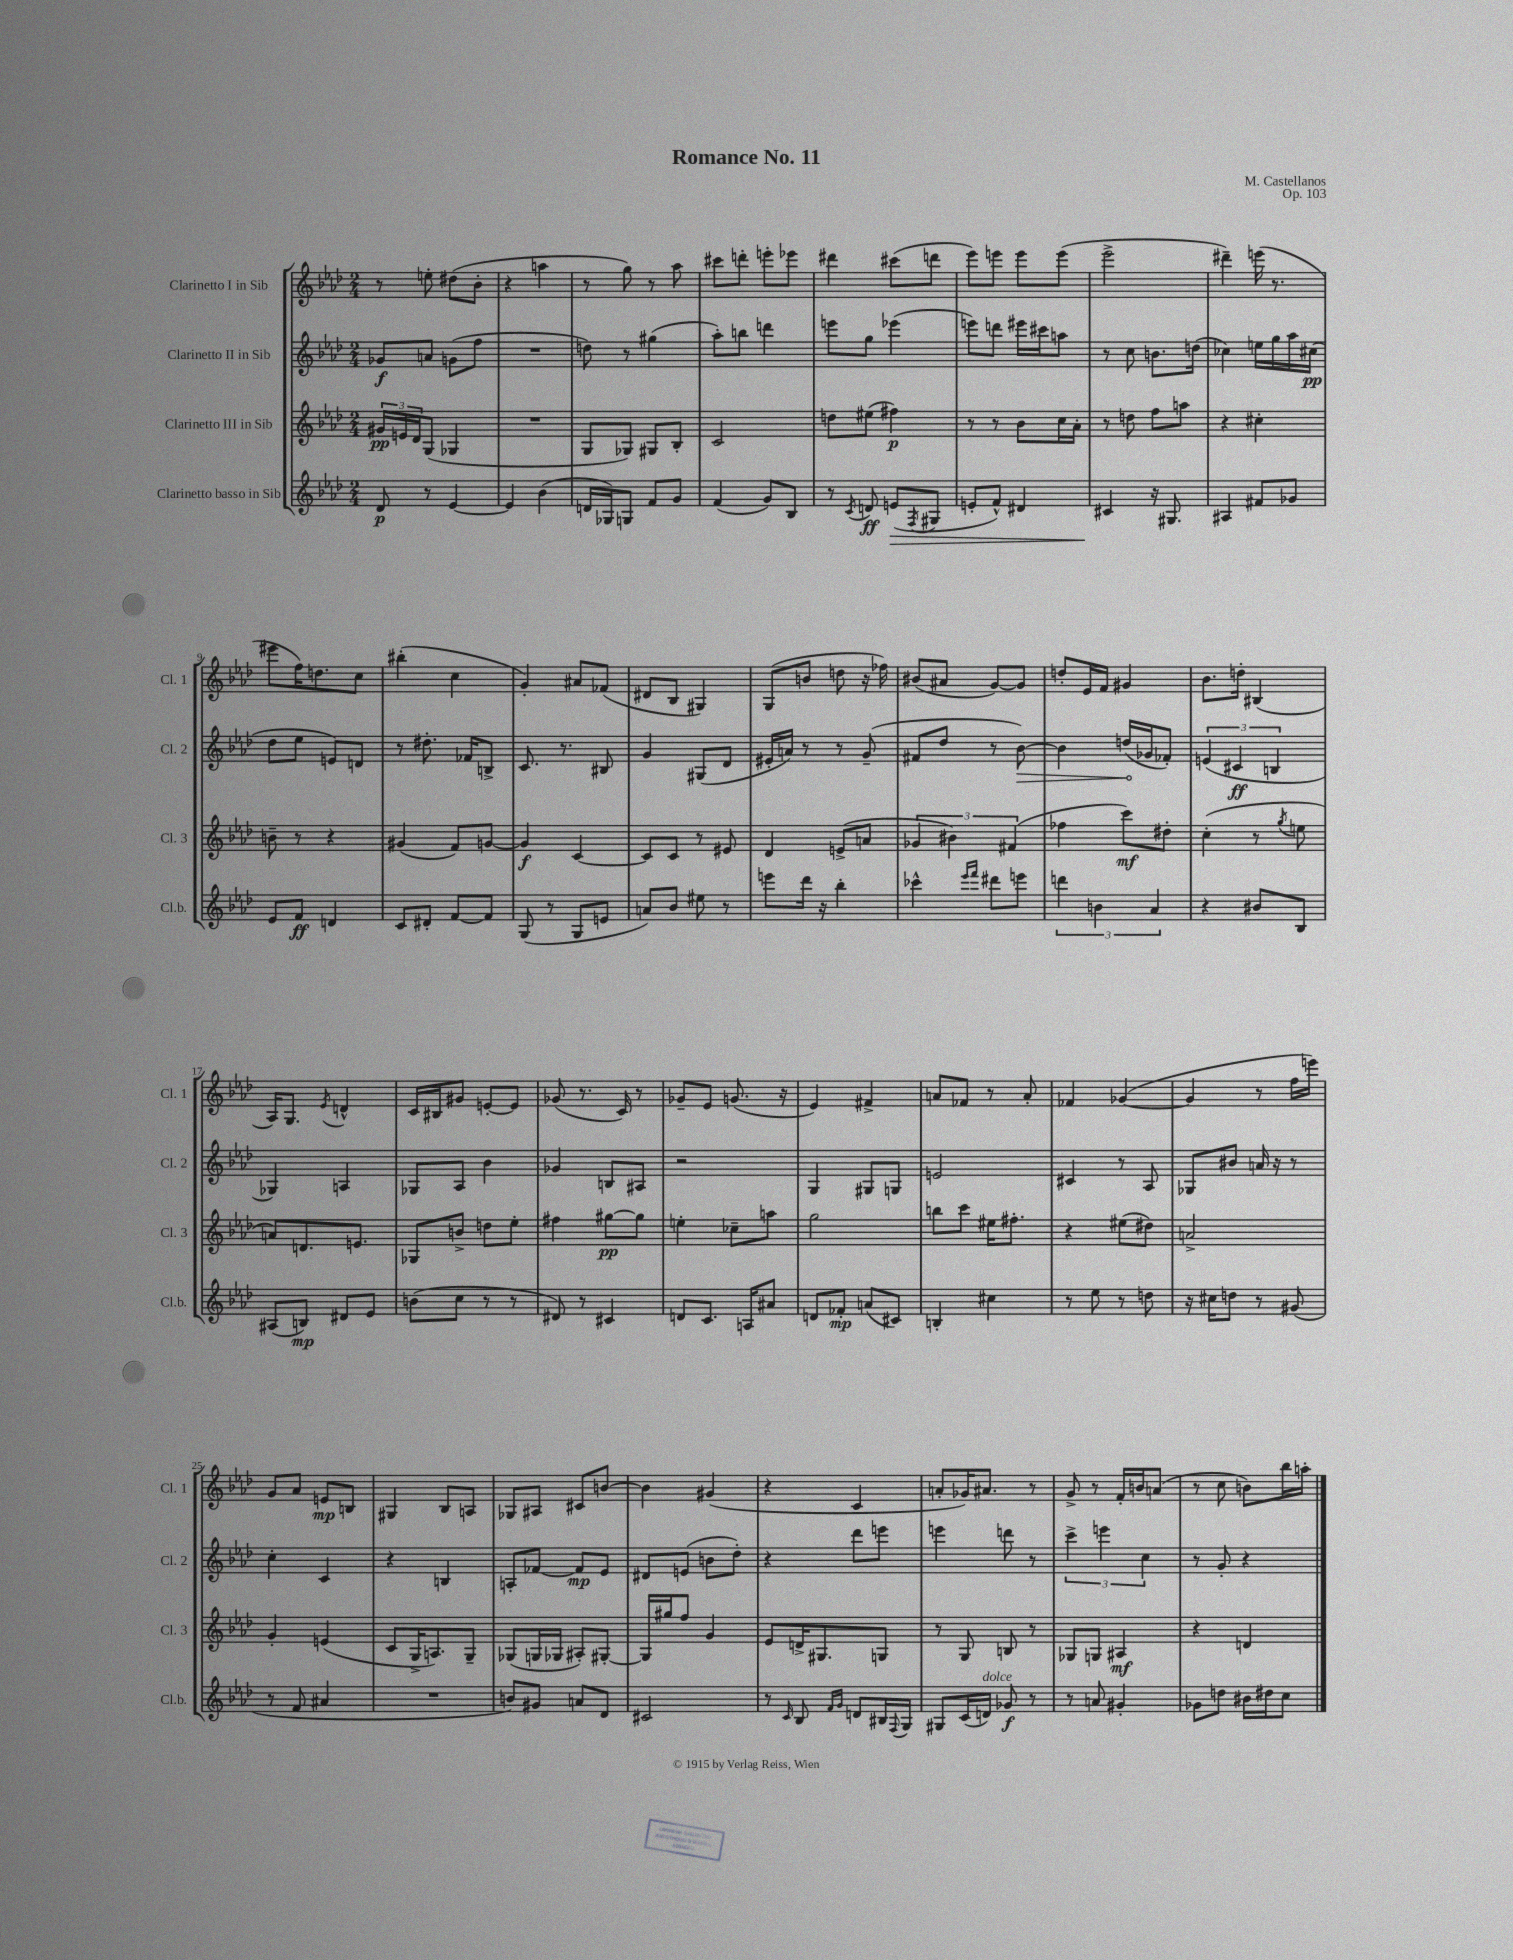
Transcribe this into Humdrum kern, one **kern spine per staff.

**kern	**kern	**kern	**kern
*staff4	*staff3	*staff2	*staff1
*clefG2	*clefG2	*clefG2	*clefG2
*k[b-e-a-d-]	*k[b-e-a-d-]	*k[b-e-a-d-]	*k[b-e-a-d-]
*M2/4	*M2/4	*M2/4	*M2/4
8d-/	24g#/LL	8g-/L	8r
.	24e/	.	.
.	24d-/J	.	.
8r	(8G/J	8a/J	8ee'\
[4e-/	4G-/	(8g\L	(8dd#\L
.	.	8ff\J	8b-'\J
=	=	=	=
4e-/]	2r	2r	4r
(4b-\	.	.	4aa\
=	=	=	=
16d/LL	8G/L	8dd\)	8r
16G-/J)	.	.	.
8G/J	8G-/J)	8r	8gg\)
8f/L	8G#/L	(4gg#\	8r
8g/J	8B-'/J	.	8aa-\
=	=	=	=
(4f/	2c/	8aa-'\L)	8ccc#\L
.	.	8bb\J	8ddd'\J
8g/L)	.	4ddd\	8eee'\L
8B-/J	.	.	8eee-\J
=	=	=	=
8r	8dd\L	8eee\L	4ddd#\
8qc/	.	.	.
8d/	(8ee#\J	8gg\J	.
(8e/L	4ff#\)	(4eee-\	(8ccc#\L
8qF/	.	.	.
8G#/J	.	.	8ddd\J
=	=	=	=
8e'/L	8r	8eee\L)	8eee-\L)
8f^^/J)	8r	8ddd\J	8eee\J
4d#/	8b-\L	16eee#\LL	8eee\L
.	.	16ccc#\J	.
.	16cc\L	8aa\J	(8eee\J
.	16a-'\JJ	.	.
=	=	=	=
4c#/	8r	8r	2eee-^\
.	8dd\	8cc\	.
16r	8ff\L	8.b\L	.
8.G#/	.	.	.
.	8aa\J	.	.
.	.	(16dd\Jk	.
=	=	=	=
4A#/	4r	4cc-\)	4ddd#~\)
8f#/L	4cc#'\	16ee\LL	(16eee\
.	.	16gg\	8.r
8g-/J	.	16aa-\	.
.	.	(16cc#\JJ	.
=	=	=	=
8e-/L	8b~\	8dd-\L	8eee#\L
8f/J	8r	8ee-\J	16ff\K)
.	.	.	8.dd\
4d/	4r	8e/L)	.
.	.	8d/J	8cc\J
=	=	=	=
8c/L	(4g#/	8r	(4bb#'\
8d#'/J	.	8.dd#'\	.
[8f/L	8f/L)	.	4cc\
.	.	16f-/LK	.
8f/]J	[8g/J	8B^/J	.
=	=	=	=
(8G/	4g/]	8.c/	4g'/)
8r	.	.	.
.	.	8.r	.
8G/L	[4c/	.	8a#/L
8e/J	.	8B#/	(8f-/J
=	=	=	=
8a/L)	8c/]L	4g/	8d#/L
8b-/J	8c/J	.	8B-/J
8ee#\	8r	(8G#/L	4G#/)
8r	8e#/	8d-/J	.
=	=	=	=
8eee\L	4d-/	16e#'/LL	(8G/L
.	.	16a/JJ)	.
16ddd-\Jk	.	8r	8b/J
16r	.	.	.
4bb-'\	(8e^/L	8r	8dd\
.	8a/J	(8g~/	16r
.	.	.	16ff-\)
=	=	=	=
4ccc-^^\	6g-/	8f#/L	(8b#/L
.	.	8dd-/J	8a#/J
.	6b#\)	.	.
16qqeee-/LL	.	.	.
16qqfff/JJ	.	.	.
8ddd#\L	.	8r	[8g/L)
.	(6f#/	.	.
8eee\J	.	[8b-\)	8g/]J
=	=	=	=
6ddd\	4ff-\	4b-\]	8dd'/L
.	.	.	16e-/L
6b\	.	.	.
.	.	.	16f/JJ
.	8ccc\L)	(16dd/LL	4g#/
.	.	16g-/J	.
6a-/	.	.	.
.	8dd#'\J	8f-'/J)	.
=	=	=	=
4r	(4cc'\	(6e/	8.b-\L
.	.	6c#/	.
.	.	.	16dd'\Jk
8b#/L	8r	.	(4B#/
.	.	6B/	.
.	8qgg/	.	.
8B-/J	8ee\	.	.
=	=	=	=
(8A#/L	8a/L)	4G-/)	16A-/LK)
.	.	.	8.G/J
8B/J)	8.d/	.	.
.	.	.	8qe-/
8d#/L	.	4A/	4d^^/
.	8.e/J	.	.
8e-/J	.	.	.
=	=	=	=
(8b\L	8G-/L	8G-/L	16c/LL
.	.	.	16B#/J
8cc\J	8b^/J	8A-/J	8g#/J
8r	8dd\L	4b-\	[8e'/L
8r	8ee-'\J	.	8e/]J
=	=	=	=
8d#/)	4ff#\	4g-/	(8g-/
8r	.	.	8.r
4c#/	[8gg#\L	8B/L	.
.	.	.	16c/)
.	8gg#\]J	8A#/J	8r
=	=	=	=
8d/L	4ee'\	2r	8g-~/L
8.c/J	.	.	8e-/J
.	8cc-~\L	.	(8.g/
16A/LK	.	.	.
8a#/J	8aa\J	.	.
.	.	.	16r
=	=	=	=
8d/L	2gg\	4G/	4e-/)
8f-'/J	.	.	.
(8a/L	.	8G#/L	4f#^/
8c#/J)	.	8G/J	.
=	=	=	=
4B'/	8bb\L	2e/	8a/L
.	8ccc\J	.	8f-/J
4cc#\	16ee#\LK	.	8r
.	8.ff#'\J	.	.
.	.	.	8a'/
=	=	=	=
8r	4r	4c#/	4f-/
8ee-\	.	.	.
8r	(8ee#\L	8r	([4g-/
8dd\	8dd#\J)	8A-/	.
=	=	=	=
16r	2a^/	8G-/L	4g-/]
16cc#\LK	.	.	.
8dd\J	.	8b#/J	.
8r	.	16a/	8r
.	.	16r	.
(8g#/	.	8r	16ff\LL
.	.	.	16eee\JJ)
=	=	=	=
8r	4g'/	4cc'\	8g/L
8f/	.	.	8a-/J
4a#/	(4e/	4c/	8e/L
.	.	.	8B/J
=	=	=	=
2r	8c/L	4r	4G#/
.	16G^/K	.	.
.	8.A/)	.	.
.	.	4B/	8B-/L
.	8G~/J	.	8A/J
=	=	=	=
8b/L)	(8G-/L	8A'/L	8G-/L
8g#/J	16G/L	[8f-/J	8A#/J
.	16G-/JJ	.	.
8a/L	8A#'/L)	8f-/]L	8c#/L
8d-/J	[8G#'/J	8e-/J	[8b/J
=	=	=	=
2c#/	16G#/]LL	8d#/L	4b\]
.	16gg#/J	.	.
.	8ff/J	(8e/J	.
.	4g/	8b\L	(4g#/
.	.	8dd-'\J)	.
=	=	=	=
8r	8e-/L	4r	4r
16qqc/	.	.	.
8B-/	16d^/K	.	.
.	8.G#/	.	.
16qqf/LL	.	.	.
16qqg/JJ	.	.	.
8d/L	.	8ddd-\L	4c/
16B#/L	8G/J	8eee\J	.
8qqF/	.	.	.
16G/JJ	.	.	.
=	=	=	=
8G#/L	8r	4eee\	8a'/L
(16c/L	8G/	.	16g-/K)
16d/JJ)	.	.	8.a#/J
8g-/	8B/	8ddd\	.
8r	8r	8r	8r
=	=	=	=
8r	8G-/L	6ccc^\	8g^/
8a/	8G/J	.	8r
.	.	6eee\	.
4g#'/	4A#/	.	16f'/LL
.	.	.	16b/J
.	.	6cc\	.
.	.	.	(8a/J
=	=	=	=
8g-\L	4r	8r	8r
8dd\J	.	8g'/	8cc\
16b#\LL	4d/	4r	8b\L)
16dd#\J	.	.	.
8cc\J	.	.	16bb-\L
.	.	.	16aa'\JJ
==	==	==	==
*-	*-	*-	*-
